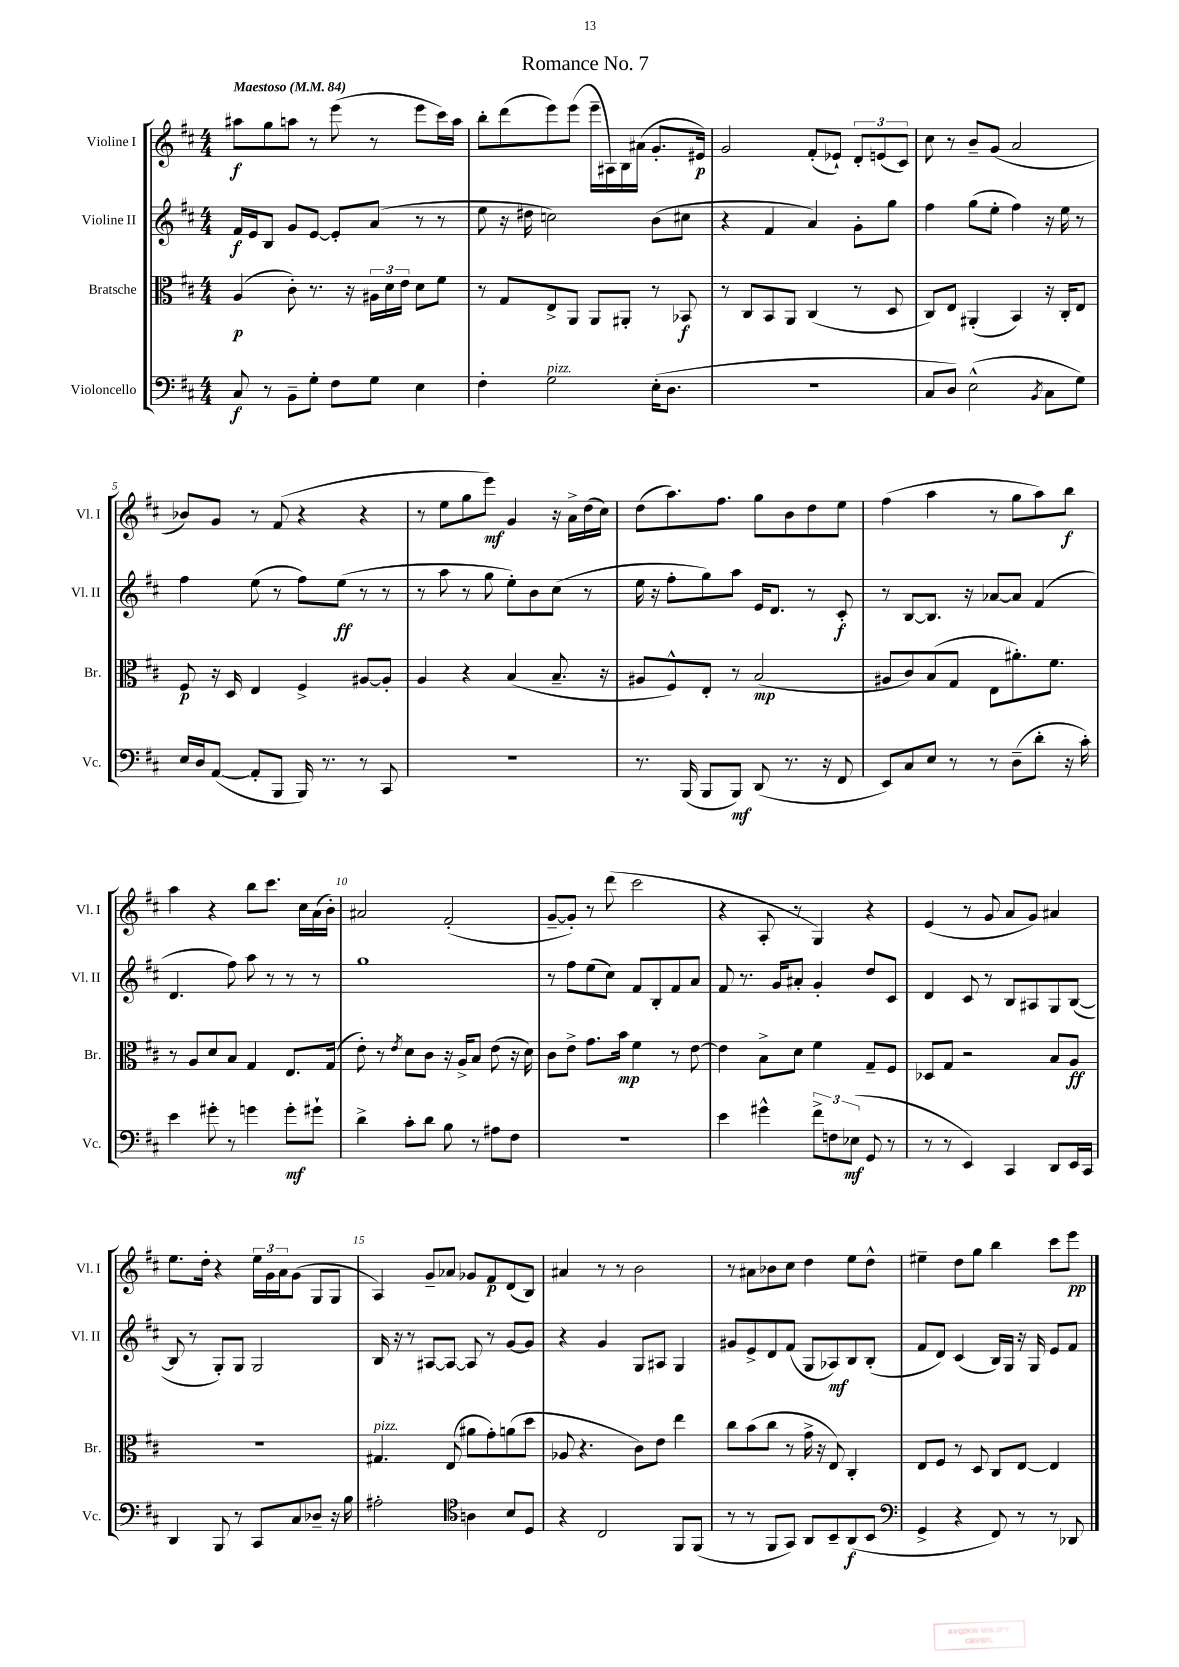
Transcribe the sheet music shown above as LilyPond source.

\header { title = "Romance No. 7" }
<<
\new StaffGroup <<
\new Staff = "s0" \with { instrumentName = "Violine I" shortInstrumentName = "Vl. I" } {
    \clef treble \key d \major \numericTimeSignature \time 4/4 \tempo "Maestoso" 4 = 84
    ais''8\f g''8 a''8 r8 e'''8( r8 e'''8 cis'''16) a''16 |
    b''8-. d'''8( e'''8) e'''8( e'''16-- ais16) b16 ais'16( g'8.-. eis'16\p) |
    g'2 fis'8-.( ees'8-!) \tuplet 3/2 { d'8-. e'8( cis'8) } |
    cis''8 r8 b'8-- g'8( a'2 |
    bes'8) g'8 r8 fis'8( r4 r4 |
    r8 e''8 g''8 e'''8\mf) g'4 r16 a'16-> d''16( cis''16) |
    d''8( a''8.) fis''8. g''8 b'8 d''8 e''8 |
    fis''4( a''4 r8 g''8 a''8) b''8\f |
    a''4 r4 b''8 cis'''8. cis''16 a'16( b'16-.) |
    ais'2 fis'2-.( |
    g'8~-- g'8-.) r8 d'''8( cis'''2 |
    r4 a8-. r8 g4) r4 |
    e'4( r8 g'8 a'8 g'8) ais'4 |
    e''8. d''16-. r4 \tuplet 3/2 { e''16 g'16 a'16 } g'8( g8 g8 |
    a4) g'8-- aes'8 ges'8 fis'8\p d'8( b8) |
    ais'4 r8 r8 b'2 |
    r8 ais'8 bes'8 cis''8 d''4 e''8 d''8-^ |
    eis''4-- d''8 g''8 b''4 cis'''8 e'''8\pp \bar "|." |
}
\new Staff = "s1" \with { instrumentName = "Violine II" shortInstrumentName = "Vl. II" } {
    \clef treble \key d \major \numericTimeSignature \time 4/4
    fis'16\f e'16 b8 g'8 e'8~ e'8-. a'8( r8 r8 |
    e''8 r16 dis''16 c''2) b'8( cis''8 |
    r4 fis'4 a'4) g'8-. g''8 |
    fis''4 g''8( e''8-. fis''4) r16 e''16 r8 |
    fis''4 e''8( r8 fis''8) e''8\ff( r8 r8 |
    r8 a''8 r8 g''8 e''8-.) b'8 cis''8( r8 |
    e''16 r16 fis''8-. g''8) a''8 e'16 d'8. r8 cis'8-.\f |
    r8 b8~ b8. r16 aes'8~ aes'8 fis'4( |
    d'4. fis''8) a''8 r8 r8 r8 |
    g''1 |
    r8 fis''8 e''8( cis''8) fis'8 b8-. fis'8 a'8 |
    fis'8 r8. g'16 ais'8-. g'4-. d''8 cis'8 |
    d'4 cis'8 r8 b8 ais8 g8 b8~( |
    b8 r8 g8-.) g8 g2 |
    b16 r16 r8 ais8~ ais8~ ais8 r8 g'8~ g'8 |
    r4 g'4 g8 ais8 g4 |
    gis'8 e'8-> d'8 fis'8( g8 aes8\mf) b8 b8-.( |
    fis'8 d'8) cis'4( b16) g16 r16 g16 e'8 fis'8 \bar "|." |
}
\new Staff = "s2" \with { instrumentName = "Bratsche" shortInstrumentName = "Br." } {
    \clef alto \key d \major \numericTimeSignature \time 4/4
    a4\p( cis'8-.) r8. r16 \tuplet 3/2 { ais16 d'16 e'16 } d'8 fis'8 |
    r8 g8 e8-> a,8 a,8 ais,8-. r8 bes,8\f |
    r8 cis8 b,8 a,8 cis4( r8 d8 |
    cis8) e8 ais,4-.( b,4) r16 cis16-. e8 |
    fis8\p r16 d16 e4 fis4-> ais8~ ais8-. |
    a4 r4 b4( b8.-- r16 |
    ais8 fis8-^) e8-. r8 b2\mp( |
    ais8 cis'8) b8( g8 e8 ais'8.-.) fis'8. |
    r8 a8 d'8 b8 g4 e8. g16( |
    e'8-.) r8 \acciaccatura { e'8 } d'8 cis'8 r16 a16-> b8 e'8( r16 d'16) |
    cis'8 e'8-> g'8. b'16\mp fis'4 r8 e'8~ |
    e'4 b8-> d'8 fis'4 g8-- fis8 |
    des8 g8 r2 b8 a8\ff |
    R1 |
    gis4.^\markup { \italic "pizz." } e8( ais'8 g'8-.) a'8( d''8 |
    aes8 r4. cis'8) e'8 e''4 |
    cis''8 b'8( cis''8 r8 g'16-> r16 e8) cis4-. |
    e8 fis8 r8 d8 cis8 e8~ e4 \bar "|." |
}
\new Staff = "s3" \with { instrumentName = "Violoncello" shortInstrumentName = "Vc." } {
    \clef bass \key d \major \numericTimeSignature \time 4/4
    cis8\f r8 b,8-- g8-. fis8 g8 e4 |
    fis4-. g2^\markup { \italic "pizz." } e16-.( d8. |
    R1 |
    cis8 d8) e2-^( \acciaccatura { b,8 } cis8 g8) |
    e16 d16 a,8~( a,8-. b,,8 b,,16) r8. r8 cis,8 |
    R1 |
    r8. b,,16( b,,8 b,,8\mf) d,8( r8. r16 fis,8 |
    e,8) cis8 e8 r8 r8 d8--( d'8-. r16 cis'16-.) |
    e'4 gis'8-. r8 g'4 g'8-.\mf gis'8-! |
    d'4-> cis'8-. d'8 b8 r8 ais8 fis8 |
    R1 |
    e'4 gis'4-^ \tuplet 3/2 { fis'8-> f8 ees8\mf( } g,8 r8 |
    r8 r8 e,4) cis,4 d,8 e,16 cis,16 |
    d,4 b,,8 r8 cis,8 cis8 des8-- r16 b16 |
    ais2-. \clef tenor a4 b8 d8 |
    r4 cis2 fis,8 fis,8( |
    r8 r8 fis,8 g,8) a,8 b,8-- a,8\f( b,8 |
    \clef bass g,4-> r4 fis,8) r8 r8 des,8 \bar "|." |
}
>>
>>
\layout { \context { \Score \override BarNumber.break-visibility = ##(#f #t #t) barNumberVisibility = #(every-nth-bar-number-visible 5) } }
